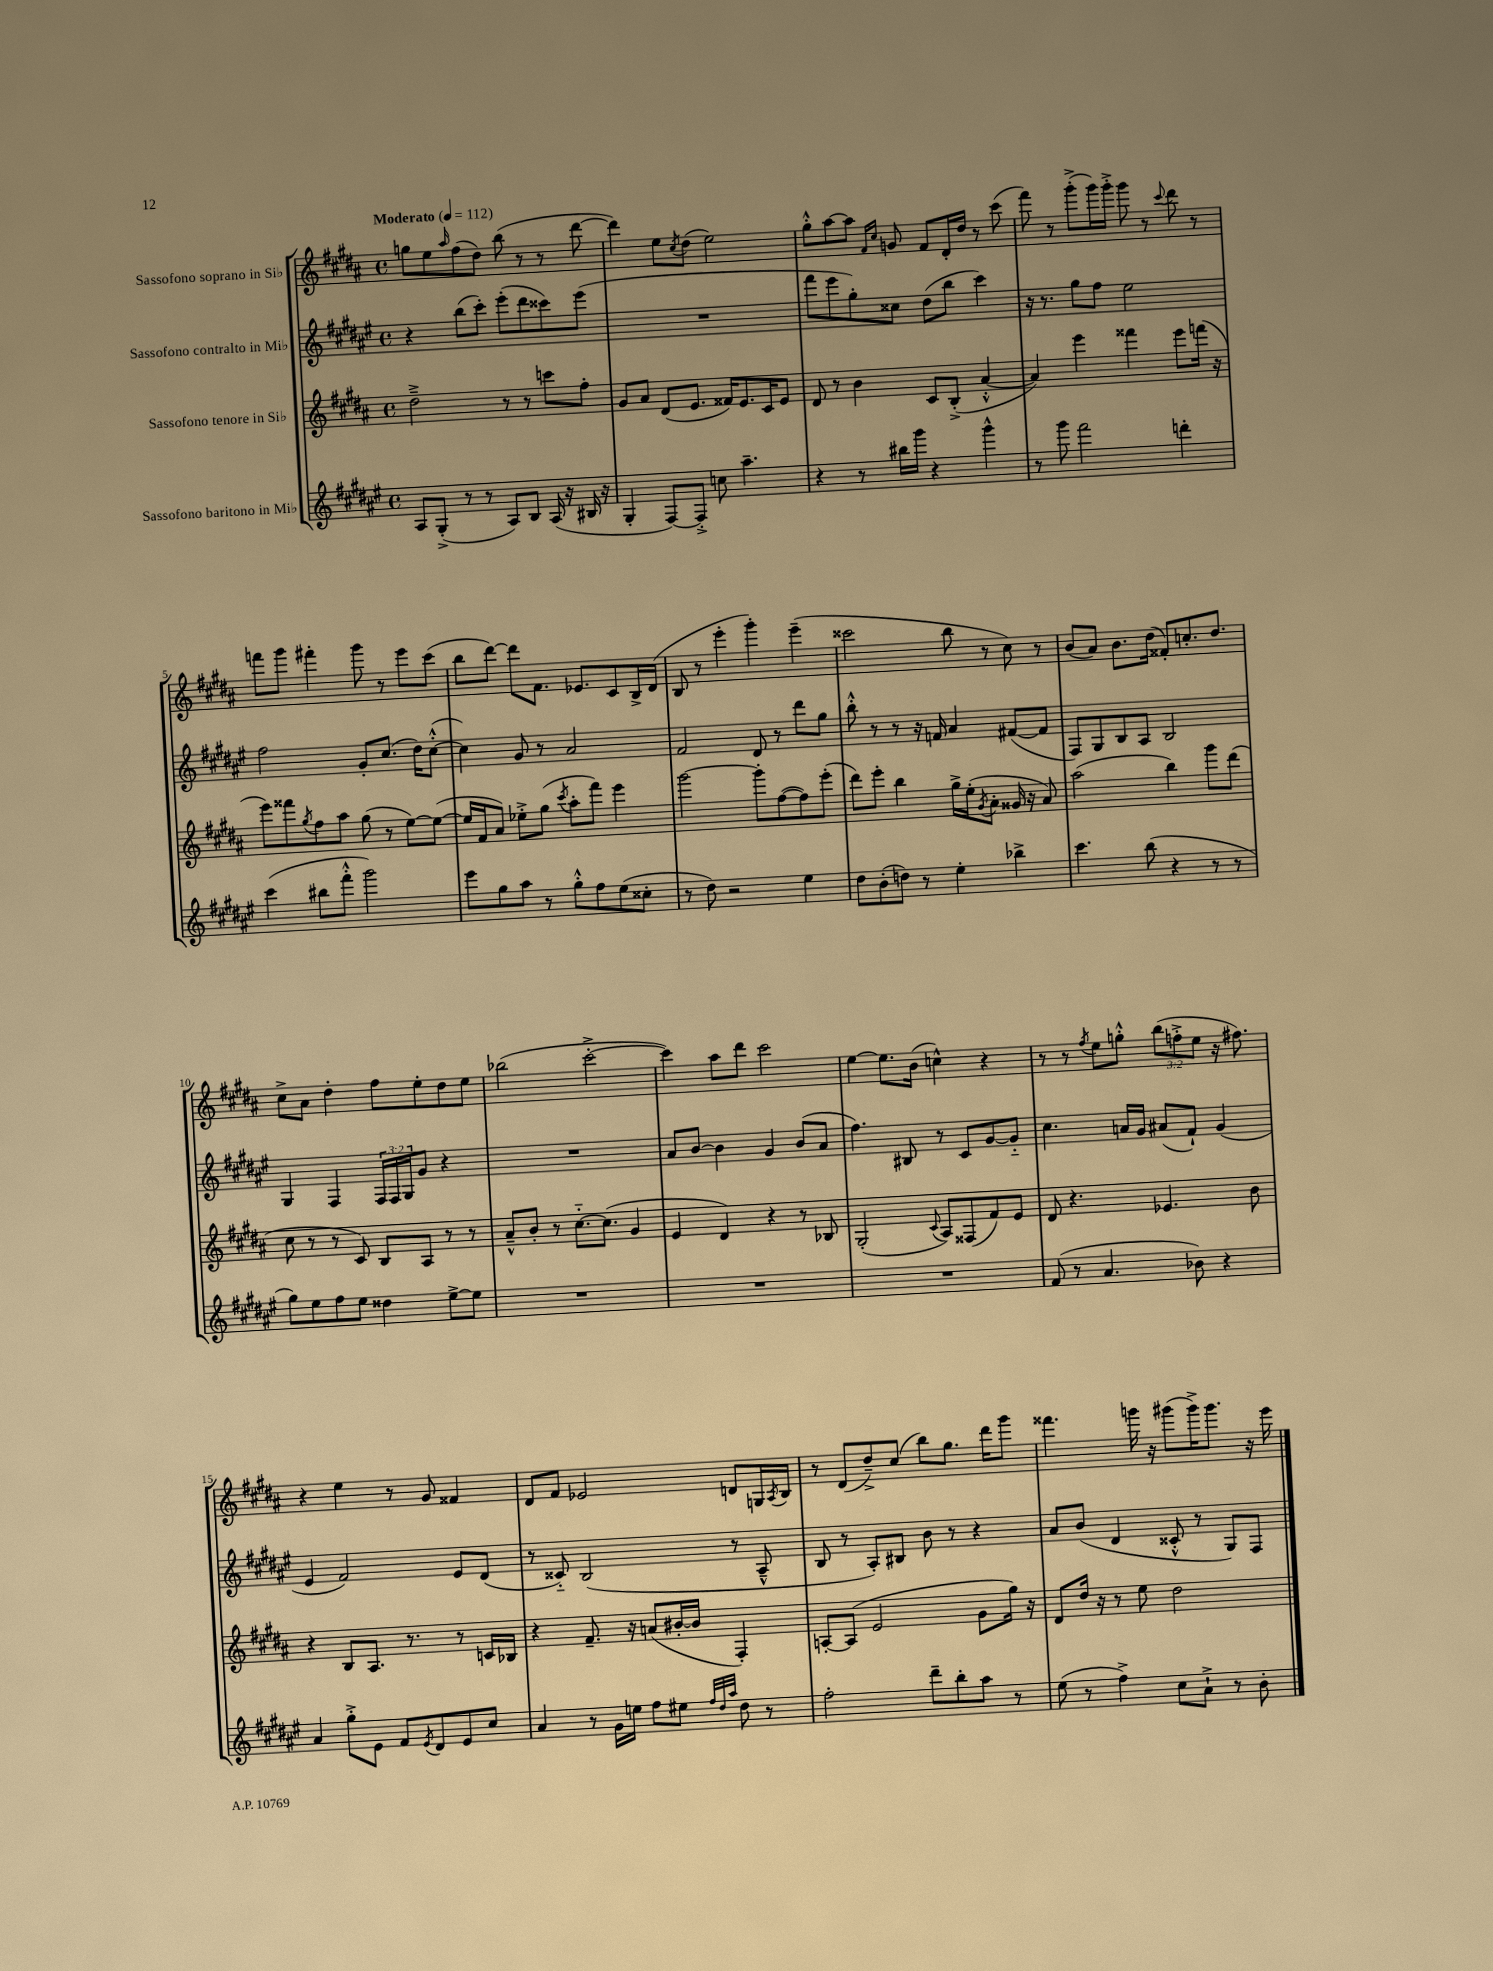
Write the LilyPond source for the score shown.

<<
\new StaffGroup <<
\new Staff = "s0" \with { instrumentName = "Sassofono soprano in Sib" } {
    \clef treble \key b \major \defaultTimeSignature \time 4/4 \override Staff.TupletNumber.text = #tuplet-number::calc-fraction-text \tempo "Moderato" 4 = 112
    g''8 e''8 \grace { ais''16 } fis''8( dis''8) b''8( r8 r8 dis'''8~ |
    dis'''4) e''8 \acciaccatura { cis''8 } dis''8( e''2) |
    gis''8-.-^ ais''8~ ais''8 \grace { fis'16 cis''16 } g'8 fis'8 dis'16-. dis''16 r8 cis'''8( |
    fis'''8) r8 gis'''8-.->( gis'''16) gis'''16-.-> gis'''8 r8 \appoggiatura { cis'''8 } dis'''8 r8 |
    f'''8 gis'''8 fis'''4-. gis'''8 r8 e'''8 cis'''8( |
    b''8 dis'''8~) dis'''8 fis'8. ees'8. cis'8 b16-> dis'16( |
    b8 r8 e'''4-. gis'''4-.) e'''4--( |
    cisis'''2 b''8 r8 cis''8) r8 |
    b'8( ais'8) b'8. dis''16( fisis'8-.) c''8.-. dis''8. |
    cis''8-> ais'8 dis''4-. fis''8 e''8-. dis''8 e''8 |
    bes''2( cis'''2~-.-> |
    cis'''4) ais''8 dis'''8 cis'''2 |
    e''4~ e''8. b'16( c''4-^) r4 |
    r8 r8 \acciaccatura { fis''8 } e''8 g''8-.-^ \tuplet 3/2 { b''8( f''8-.-> e''8 } r16 fis''8.) |
    r4 e''4 r8 gis'8 fisis'4 |
    dis'8 fis'8 ees'2 d'8 g16 \acciaccatura { ais8 } b16 |
    r8 dis'8( dis''8--->) cis''8( b''8) gis''8. dis'''16 gis'''8 |
    fisis'''4. g'''16 r16 gis'''8( gis'''16->) gis'''8. r16 e'''16 \bar "|." |
}
\new Staff = "s1" \with { instrumentName = "Sassofono contralto in Mib" } {
    \clef treble \key fis \major \defaultTimeSignature \time 4/4 \override Staff.TupletNumber.text = #tuplet-number::calc-fraction-text
    r4 b''8( cis'''8-.) eis'''8-.( dis'''8 cisis'''8) eis'''8( |
    R1 |
    fis'''8 eis'''8 gis''8-.) cisis''8 dis''8( b''8 cis'''4) |
    r16 r8. gis''8 fis''8 eis''2 |
    fis''2 gis'8-. cis''8.( dis''16) cis''8~-.-^( |
    cis''4) gis'8 r8 ais'2 |
    fis'2 dis'8 r8 dis'''8 gis''8 |
    b''8-.-^ r8 r8 r16 f'16 ais'4 fis'8~( fis'8 |
    fis8) gis8 b8 ais8 b2 |
    gis4 fis4 \tuplet 3/2 { fis16 fis16 gis16 } gis'8 r4 |
    R1 |
    ais'8 b'8~ b'4 gis'4 b'8( ais'8 |
    fis''4.) bis8 r8 cis'8 gis'8~ gis'8-_ |
    cis''4. a'16 gis'16 ais'8( fis'8-!) gis'4( |
    eis'4 fis'2) eis'8 dis'8( |
    r8 cisis'8-_) b2( r8 ais8---^ |
    b8 r8 ais8-.) bis8 b'8 r8 r4 |
    ais'8 b'8( dis'4 cisis'8-.-^ r8 gis8) fis8 \bar "|." |
}
\new Staff = "s2" \with { instrumentName = "Sassofono tenore in Sib" } {
    \clef treble \key b \major \defaultTimeSignature \time 4/4
    dis''2---> r8 r8 c'''8 fis''8-. |
    gis'8 ais'8 dis'8( e'8. fisis'16) e'8. cis'16 e'8 |
    dis'8 r8 b'4 cis'8 b8-.->( ais'4~-.-^ |
    ais'4) e'''4 fisis'''4 e'''8 f'''16( r16 |
    e'''8) fisis'''8 \acciaccatura { gis''8 } fis''8 ais''8 gis''8( r8 e''8~) e''8~( |
    e''16 fis'16 ais'8) ees''8-.-> gis''8( \acciaccatura { cis'''8 } ais''8-. fis'''8) e'''4 |
    gis'''2~ gis'''8-. fis''8~( fis''8) e'''8-.( |
    dis'''8) e'''8-. b''4 gis''16-> e''16-.( \acciaccatura { gis'8 } ais'8-. gisis'16 r16 ais'8) |
    ais''2( b''4) gis'''8 dis'''8( |
    cis''8 r8 r8 cis'8) b8 ais8 r8 r8 |
    ais'8---^ b'8-. r8 cis''8.~-_ cis''8.( gis'4 |
    e'4 dis'4) r4 r8 bes8 |
    gis2-.( \appoggiatura { cis'8 } ais8) fisis8( fis'8) e'8 |
    dis'8 r4. ees'4. b'8 |
    r4 b8 ais8. r8. r8 c'16 bes16 |
    r4 fis'8.-- r16 a'8( bis'16~-. bis'16 fis4-.) |
    a8~-. a8( e'2 gis'8 gis''16) r16 |
    dis'8 dis''16 r16 r8 e''8 dis''2 \bar "|." |
}
\new Staff = "s3" \with { instrumentName = "Sassofono baritono in Mib" } {
    \clef treble \key fis \major \defaultTimeSignature \time 4/4
    ais8 gis8-.->( r8 r8 ais8) b8 ais16( r16 bis16 r16 |
    gis4-. fis8~) fis8-.-> c''8 ais''4.-- |
    r4 r8 bis''16 gis'''16 r4 gis'''4-^ |
    r8 gis'''8 fis'''2 d'''4-. |
    cis'''4( bis''8 fis'''8-.-^ gis'''2) |
    eis'''8 gis''8 ais''8 r8 gis''8-.-^ fis''8 eis''8( cisis''8-. |
    r8 dis''8) r2 eis''4 |
    dis''8 b'8-.( d''8) r8 eis''4-. bes''4-> |
    cis'''4. b''8( r4 r8 r8 |
    gis''8) eis''8 fis''8 eis''8 disis''4 eis''8~-> eis''8 |
    R1 |
    R1 |
    R1 |
    fis'8( r8 ais'4. bes'8) r4 |
    ais'4 gis''8-.-> eis'8 fis'8 \acciaccatura { eis'8 } dis'8 eis'8 cis''8 |
    ais'4 r8 gis'16 e''16 fis''8 eis''8 \grace { fis''32 dis''32 ais''32 } dis''8 r8 |
    fis''2-. dis'''8-- b''8-. ais''8 r8 |
    eis''8( r8 fis''4->) cis''8 ais'8-!-> r8 b'8-. \bar "|." |
}
>>
>>
